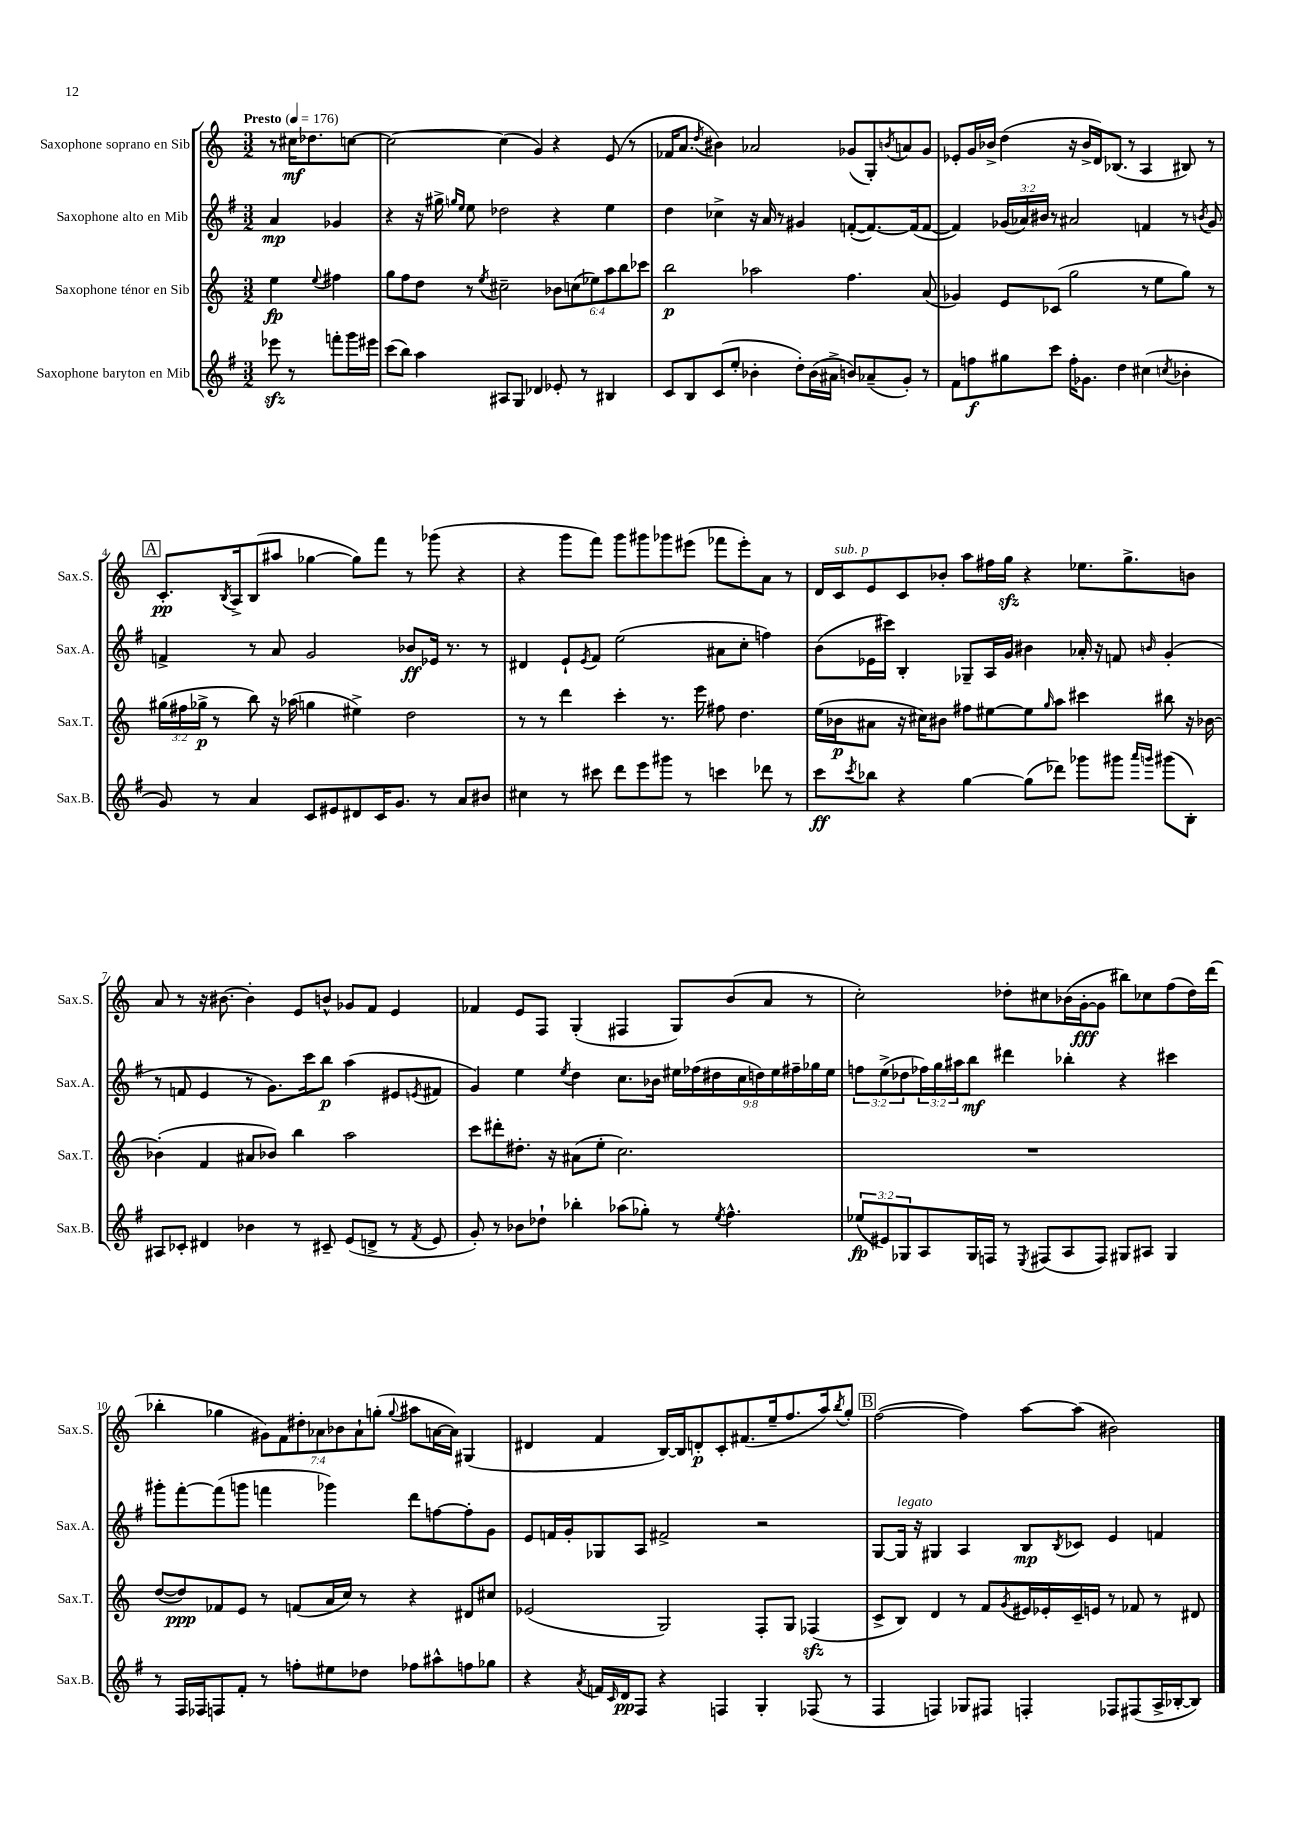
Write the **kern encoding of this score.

**kern	**kern	**kern	**kern
*staff4	*staff3	*staff2	*staff1
*clefG2	*clefG2	*clefG2	*clefG2
*k[f#]	*k[]	*k[f#]	*k[]
*M3/2	*M3/2	*M3/2	*M3/2
*MM176	*MM176	*MM176	*MM176
8eee-	4ee	4a	8r
8r	.	.	16cc#
.	.	.	8.dd-
.	8qqee	.	.
8fff'	4ff#	4g-	.
16ggg	.	.	[8cc
16eee#	.	.	.
=	=	=	=
(8ccc	8gg	4r	2cc_
8bb)	8ff	.	.
4aa	8dd	16r	.
.	.	16gg#^	.
.	.	16qqgg	.
.	.	16qqee	.
.	8r	8ee	.
.	8qee	.	.
8A#	2cc#~	2dd-	(4cc]
8G	.	.	.
4d-	.	.	4g)
8e-'	12b-	4r	4r
.	(12cc	.	.
8r	.	.	.
.	12ee-)	.	.
4B#	12aa	4ee	(8e
.	12bb	.	.
.	.	.	8r
.	12ccc-	.	.
=	=	=	=
8c	2bb	4dd	16f-
.	.	.	8.a
8B	.	.	.
.	.	.	8qdd
(8c	.	4cc-^	4b#)
8ee'	.	.	.
4b-'	2aa-	16r	2a-
.	.	16a	.
.	.	8r	.
8dd')	.	4g#	.
(16b-	.	.	.
16a#^	.	.	.
8b)	4.ff	([8f'	(8g-
(8a-~	.	8.f_)	8G')
.	.	.	8qb
8g')	.	.	8a
.	.	(16f]	.
8r	(8a	[8f	8g-
=	=	=	=
8f#	4g-)	4f])	8e-'
8ff	.	.	16g
.	.	.	16b-^
8gg#	8e	(24g-	(4dd
.	.	24a-)	.
.	.	24b#	.
8ccc	(8c-	8r	.
16ff'	2gg	2a#	16r
8.g-	.	.	16b-^
.	.	.	16d)
.	.	.	(8.B-
4dd	.	.	.
.	.	.	8r
(4cc#	8r	4f	4A
.	8ee	.	.
8qcc	.	.	.
4b-'	8gg)	8r	8B#)
.	.	8qb	.
.	8r	8g-	8r
=	=	=	=
8g)	(24gg#	4f^	8.c'
.	24ff#	.	.
.	24gg-^	.	.
8r	8r	.	.
.	.	.	8qB
.	.	.	16A^
4a	8bb)	8r	(8B
.	16r	8a	8aa#
.	(16aa-	.	.
8c	4gg	2g	[4gg-
8e#	.	.	.
8d#	4ee#^)	.	8gg-])
16c	.	.	8fff
8.g	.	.	.
.	2dd	8b-	8r
8r	.	16e-	(8ggg-
.	.	8.r	.
8a	.	.	4r
8b#	.	8r	.
=	=	=	=
4cc#	8r	4d#	4r
.	8r	.	.
8r	4ddd	8e`	8ggg
.	.	8qe	.
8ccc#	.	8f#	8fff)
8ddd	4ccc'	(2ee	8ggg
8eee	.	.	8ggg#
8ggg#	8.r	.	8ggg-
8r	.	.	(8eee#
.	16eee	.	.
4ccc	8ff#	8a#	8fff-
.	4.dd	8cc'	8eee#')
8ddd-	.	4ff)	8a
8r	.	.	8r
=	=	=	=
8ccc	(16ee	(8b	16d
.	16b-	.	16c
8qccc	.	.	.
8bb-	8a#	16e-	8e
.	.	16ccc#)	.
4r	16r	4B'	8c
.	16cc#)	.	.
.	8b#	.	8b-'
[4gg	8ff#	8G-~	8aa
.	[8ee#	16A	16ff#
.	.	16g	16gg
(8gg]	8ee#]	4b#	4r
.	16qqgg	.	.
8ddd-)	8aa	.	.
8ggg-	4ccc#	16a-'	8.ee-
.	.	16r	.
8ggg#	.	8f	.
.	.	.	8.gg^
16qqaaa	.	.	.
16qqggg	.	16qqb	.
(8ggg#	8bb#	(4g'	.
8B')	16r	.	8b
.	[16b-	.	.
=	=	=	=
8A#	(4b-']	8r	8a
8c-'	.	8f	8r
4d#	4f	4e	16r
.	.	.	[8.b#
4b-	8a#	8r	4b#']
.	8b-)	8.g)	.
8r	4bb	.	8e
.	.	16ccc	.
8c#~	.	8bb	8b^^
(8e	2aa	(4aa	8g-
8d^	.	.	8f
8r	.	8e#	4e
8qf#	.	8qe	.
8e	.	8f#	.
=	=	=	=
8g')	8ccc	4g)	4f-
8r	8ddd#'	.	.
8b-	8.dd#'	4ee	8e
8dd-`	.	.	8F
.	16r	.	.
.	.	8qee	.
4bb-'	(8a#	4dd	(4G'
.	8ee'	.	.
(8aa-	2.cc)	8.cc	4F#
8gg-')	.	.	.
.	.	16b-	.
8r	.	18ee#	8G)
.	.	(18ff-	.
.	.	18dd#	.
8qee	.	.	.
4.ff#^^	.	.	(8b
.	.	18cc	.
.	.	18dd)	.
.	.	.	8a
.	.	18ee#	.
.	.	18ff#~	.
.	.	.	8r
.	.	18gg-	.
.	.	18ee#	.
=	=	=	=
(12ee-	1.r	12ff	2cc')
12e#)	.	(12ee^	.
12G-	.	12dd-	.
8A	.	24ff-)	.
.	.	24gg	.
.	.	24aa#	.
16G-	.	8bb	.
16F	.	.	.
8r	.	4ddd#	8dd-'
8qE	.	.	.
(8F#	.	.	8cc#
8A	.	4bb-'	(16b-
.	.	.	[16g'
8F#)	.	.	8g]
8G#	.	4r	8bb#)
8A#	.	.	8cc-
4G#	.	4ccc#	(8ff
.	.	.	16dd-)
.	.	.	(16ddd
=	=	=	=
8r	([8dd	8ggg#'	4bb-'
16F#	8dd])	[8fff#'	.
16F-	.	.	.
8F	8f-	(8fff#]	4gg-
8f#'	8e	8ggg	.
8r	8r	4fff	14g#)
.	.	.	14f
8ff'	(8f	.	.
.	.	.	14dd#'
.	.	.	14a-
8ee#	16a	4ggg-)	.
.	.	.	14b-
.	16cc)	.	.
.	.	.	14a-`
8dd-	8r	.	.
.	.	.	(14gg'
.	.	.	8qqgg
8ff-	4r	8ddd	8aa#
8aa#^^	.	[8ff	[16a
.	.	.	16a])
8ff	8d#	8ff']	(4G#
8gg-	8cc#	8g	.
=	=	=	=
4r	(2e-	8e	4d#
.	.	16f	.
.	.	16g'	.
8qa	.	.	.
16f	.	8G-	4f
16qqc	.	.	.
16d	.	.	.
8F#	.	8A	.
4r	2G)	2f#^	[16B)
.	.	.	16B]
.	.	.	8d'
4F	.	.	8c'
.	.	.	(8.f#
4G'	8F'	2r	.
.	.	.	16ee~
.	8G	.	8.ff
(8F-	(4F-	.	.
.	.	.	16aa)
.	.	.	8qbb
8r	.	.	8gg'
=	=	=	=
4F#	8c^	[8G	([2ff
.	8B)	16G]	.
.	.	16r	.
4F)	4d	4G#	.
8G-	8r	4A	4ff])
8F#	8f	.	.
.	8qg	.	.
4F'	16e#	8B	[8aa
.	16e-'	.	.
.	.	8qB	.
.	16c~	8c-	(8aa]
.	16e	.	.
8F-	8r	4e	2b#)
(8F#	8f-	.	.
16A^	8r	4f	.
[16B-'	.	.	.
8B-])	8d#	.	.
==	==	==	==
*-	*-	*-	*-
